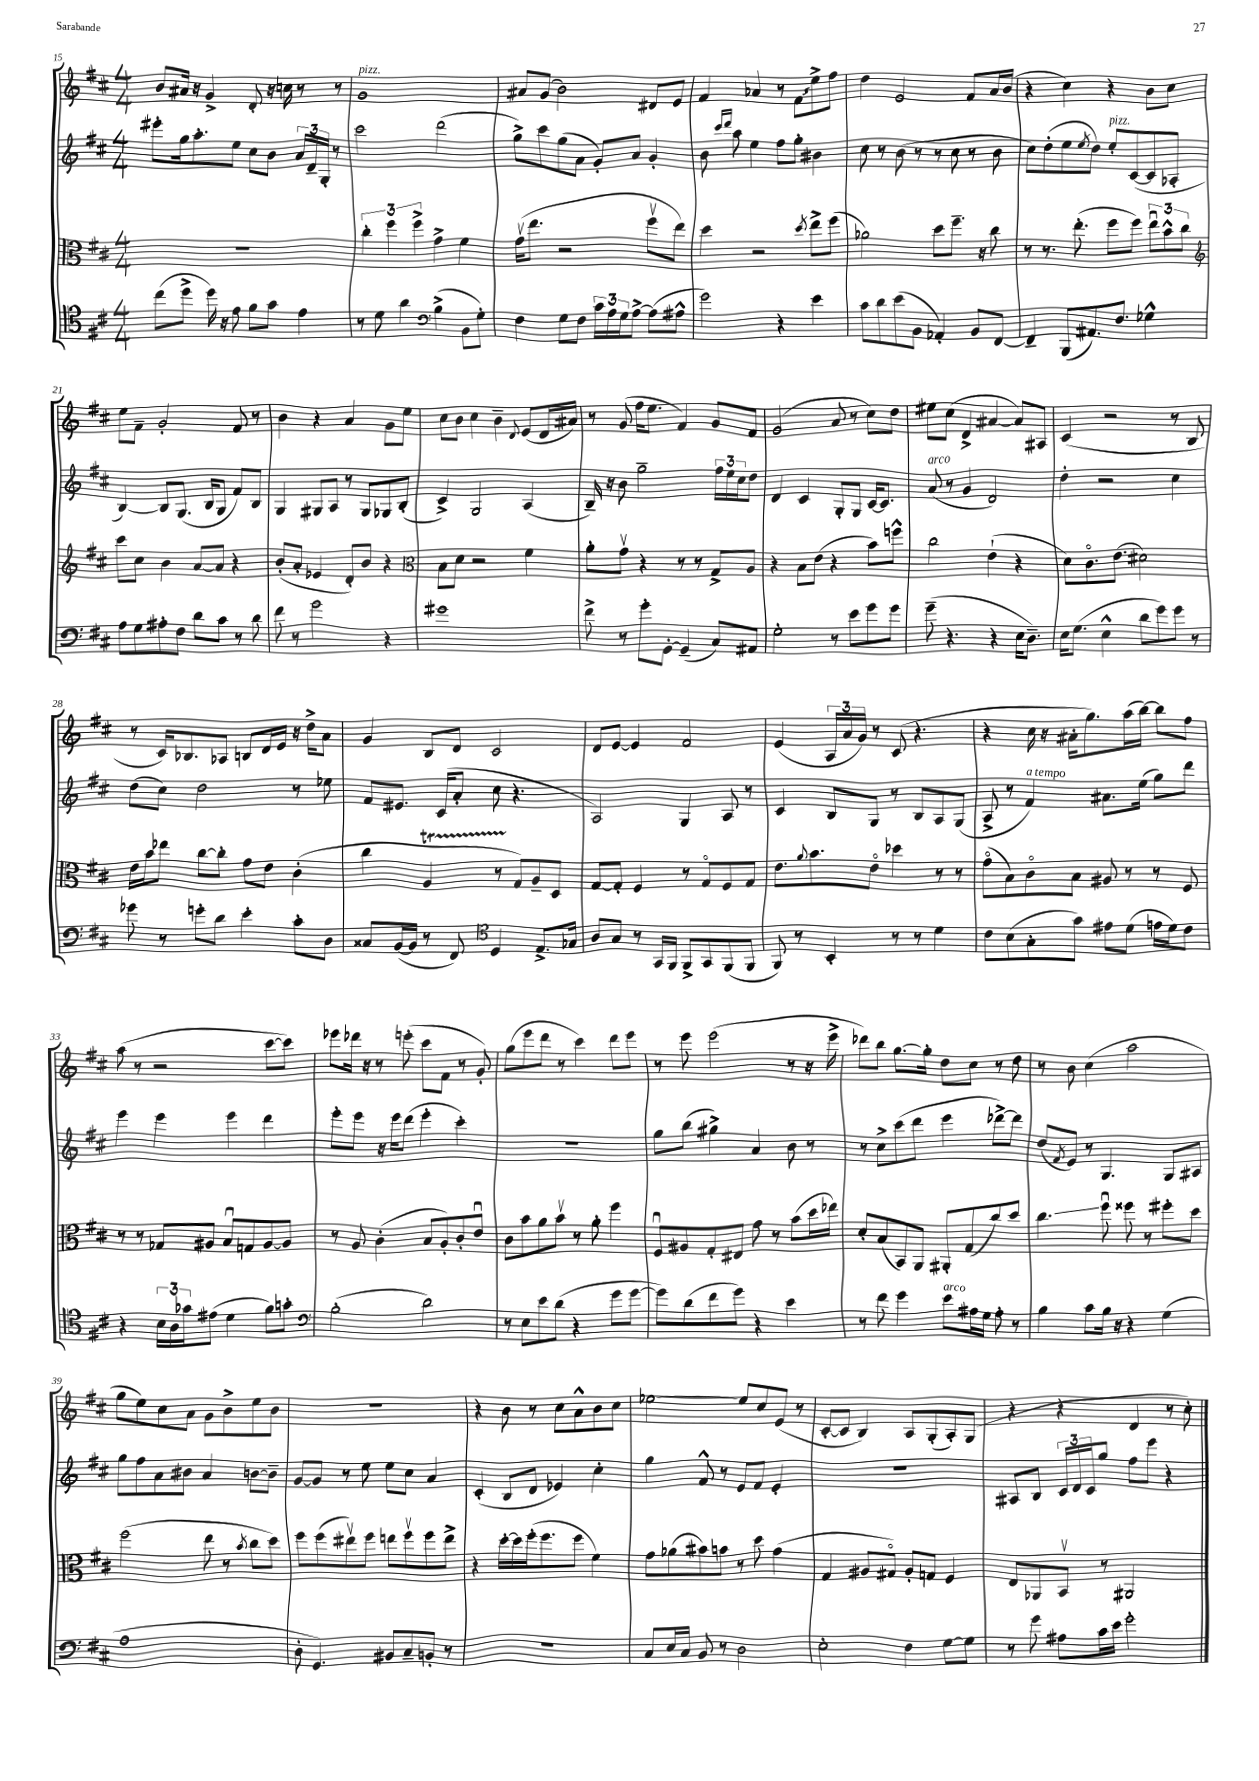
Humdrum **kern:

**kern	**kern	**kern	**kern
*staff4	*staff3	*staff2	*staff1
*clefC4	*clefC3	*clefG2	*clefG2
*k[f#c#]	*k[f#c#]	*k[f#c#]	*k[f#c#]
*M4/4	*M4/4	*M4/4	*M4/4
(8cc#	1r	8eee#'	8b
8dd^	.	16gg	16a#
.	.	8.aa'	16r
16dd)	.	.	4g^
16r	.	.	.
8e	.	8ee	.
8f#	.	8cc#	8d'
8g	.	8b	16r
.	.	.	16cc
4e	.	24a	8r
.	.	24d~	.
.	.	24G'	.
.	.	8r	8r
=	=	=	=
8r	6cc#'	2ccc#	1g
8d	.	.	.
.	6ff#	.	.
4a	.	.	.
.	6ff#^	.	.
*clefF4	*	*	*
(4B^	4g^	(2ddd	.
8BB	4f#	.	.
8G')	.	.	.
=	=	=	=
4F#	(16gv	8gg^)	8a#
.	8.ee	.	.
.	.	8ccc#	(8g
8G	2r	(8gg	2b)
8F#	.	8a	.
24c#	.	8g')	.
24A	.	.	.
24G	.	.	.
[8A^	.	8a	.
(8A]	8ff#v	4g'	8d#
8A#^^	8ee)	.	8e
=	=	=	=
2g)	4dd	8b	4f#
.	.	16qqccc#	.
.	.	16qqddd	.
.	.	8aa	.
.	2r	4ee	4a-
4r	.	8ff#	8r
.	.	8gg'	8f#
.	8qdd	.	.
4e	8ee^	4b#	8ee^
.	(8ff#	.	8ff#
=	=	=	=
8c#	2a-)	8cc#	4dd
8d	.	8r	.
(8e	.	(8b	2e
8BB	.	8r	.
4AA-')	8dd	8r	.
.	8.ff#~	8cc#	.
8BB	.	8r	8f#
.	16r	.	.
[8FF#	8cc#	8b	16a
.	.	.	(16b
=	=	=	=
4FF#~]	8r	8cc#)	4r
.	8.r	(8dd'	.
(8BBB	.	8ee	4cc#)
.	(8.ee'	.	.
.	.	8qee	.
8.AA#)	.	8dd)	.
.	8ff#	8ee'	4r
8.F#	.	.	.
.	8ff#)	([8c#	.
4G-^^	12eeu	8c#]	8b
.	12b^^	.	.
.	.	8A-'	8cc#
.	12cc#	.	.
=	=	=	=
*	*clefG2	*	*
8A	8ccc#	[4B)	8ee
8G	8cc#	.	8f#~
8A#'	4b	8B]	2g'
8F#	.	(8.G	.
8d	[8a	.	.
.	.	16B	.
8c#	8a]	8G	.
8r	4r	8f#)	8f#
8d	.	8B	8r
=	=	=	=
8f#	(8b'	4G	4b
8r	8a'	.	.
2g	4e-	8G#	4r
.	.	8A	.
.	8d')	8r	4a
.	8b	8G#	.
4r	4r	8G-	8g
.	.	(8B'	8ee
=	=	=	=
*	*clefC3	*	*
1g#	8B	4c#^)	8cc#
.	8d	.	8b
.	2r	2G	4cc#
.	.	.	4b~
.	.	.	8qqd
.	4f#	(4A	(8e
.	.	.	16d
.	.	.	16a#)
=	=	=	=
8f#^	8a'	16B~)	8r
.	.	16r	.
8r	8gv	8b	(8g
8g'	4r	2gg~	16ff#
.	.	.	8.ee
[8GG'	.	.	.
(4GG~]	8r	.	4f#)
.	8r	.	.
8C#)	8G^	24ff#	8g
.	.	24ee	.
.	.	24cc#	.
8AA#	8A	8dd	8f#
=	=	=	=
2G'	4r	4d	(2g
.	8B	4c#	.
.	(8e	.	.
8r	4r	8G'	8a
8e	.	8G	8r
8g	8b)	[16c#	8cc#)
.	.	8.c#]	.
8g	8ff^^	.	8dd
=	=	=	=
(8g~	2cc#	(8a	8ee#
4.r	.	8r	(8cc#
.	.	4g	4d^
4r	(4e`	2d)	[4a#
16E	4r	.	8a#])
8.D~)	.	.	.
.	.	.	8A#
=	=	=	=
16E	8d)	4dd'	(4c#
(8.G	.	.	.
.	8.c#o	.	.
4E^^	.	2r	2r
.	(8.e	.	.
8d	2d#)	.	.
8g)	.	.	.
8g	.	4cc#	8r
8r	.	.	8B
=	=	=	=
8g-	16e	(8dd	8r
.	16b	.	.
8r	8ee-	8cc#)	16c#)
.	.	.	8.B-
8g'	[8cc#	2dd	.
8d	8cc#']	.	8A-
4e'	8g	.	8B
.	8e	.	16d
.	.	.	16e
8c#'	(4c#'	8r	16r
.	.	.	16dd^
8D	.	8ee-	8a
=	=	=	=
8C##	4cc#	8f#	4g
([16BB	.	8.e#	.
16BB]	.	.	.
8r	4A	.	8B
.	.	(16c#	.
8FF#)	.	8a'	8d
*clefC4	*	*	*
4D	8r	8cc#	2c#
.	8G)	4.r	.
8.E^	8A~	.	.
.	8D	.	.
16G-	.	.	.
=	=	=	=
8A	[8G	2A)	8d
8G	8G']	.	[8e
8r	4F#	.	4e]
16GG	.	.	.
16FF#	.	.	.
8FF#^	8r	4G	2f#
8GG	8Go	.	.
(8FF#	8F#	8A	.
8FF#	8G	8r	.
=	=	=	=
8FF#)	8.e	4c#	(4e
8r	.	.	.
.	8qqa	.	.
.	8.b	.	.
4BB'	.	8B	24A
.	.	.	24a
.	.	.	24g)
.	8eo	8G	8r
8r	4dd-	8r	(8c#
8r	.	8B	4.r
4d	8r	8A	.
.	8r	(8G	.
=	=	=	=
8c#	(8go	8A^	4r
(8B	8B)	8r	.
8G'	8c#o	4f#)	16cc#
.	.	.	16r
8g)	8B	.	16a#'
.	.	.	8.gg)
8e#	8A#	8.a#	.
(8d	8r	.	(16aa
.	.	(16ee	[16bb)
16e	8r	8gg)	8bb]
16d)	.	.	.
8c#	8F#	8ddd	8ff#
=	=	=	=
4r	8r	4eee	(8aa
.	8r	.	8r
24B	8G-	4eee	2r
24A	.	.	.
24g-	.	.	.
(8e#	8A#	.	.
4d	8Bu	4eee	.
.	8G	.	.
8f#)	[8A#	4ddd	[8ccc#
8g'	8A#]	.	8ccc#])
=	=	=	=
*clefF4	*	*	*
(2B'	8r	8eee'	8eee-
.	8A	8eee	16ddd-
.	.	.	16r
.	(4c#'	16r	8r
.	.	16eee	.
.	.	(8ddd	(8eee'
2d)	8B	4eee'	8ccc#
.	8A')	.	8f#
.	8c#'	4ccc#')	8r
.	8eu	.	8g')
=	=	=	=
8r	8c#	1r	(8gg
8E	8b	.	8eee
8e	8a	.	8ddd
(8d	8bv	.	8r
4r	8r	.	4ccc#)
.	8a'	.	.
8g	4ff#	.	8ddd
[8g	.	.	8eee
=	=	=	=
8g])	8F#u	8gg	8r
(8d	8A#	(8bb	8eee
8f#	8G'	4gg#^)	(2eee
8g)	8E#	.	.
4r	8g	4a	.
.	8r	.	.
4e	(8b	8b	8r
.	16dd	8r	16r
.	16ee-)	.	16eee^
=	=	=	=
8r	8d'	8r	8ddd-)
8f#	(8B	8cc#^	8bb
4g	8BB)	(8ccc#	[8.gg
.	8AA	8ddd	.
.	.	.	16gg']
8e	8AA#'	4eee	8dd
16A#	(8G	.	8cc#
16G	.	.	.
8A#'	8cc#)	[8ddd-^)	8r
8r	8dd	8ddd-]	8dd
=	=	=	=
4B	4.cc#	(8dd	8r
.	.	8qf#	.
.	.	8e)	8b
8c#	.	8r	(4cc#
16B	8ff#u	4.G	.
16r	.	.	.
4r	8ff##	.	2aa
.	8r	.	.
(4G	8ff#'	8G	.
.	8dd	8A#	.
=	=	=	=
1A	(2ff#	8gg	8gg
.	.	8ff#	8ee)
.	.	8a	8cc#
.	.	8b#	8a
.	8ee	4a	8g
.	8r	.	8b^
.	8qb	.	.
.	8cc#	[8b	8ee
.	8dd)	8b~]	8b
=	=	=	=
8D'	8ff#	[8g	1r
4.GG)	(8ff#	8g]	.
.	8ee#v)	8r	.
.	8ff#	8ee	.
8BB#	8ee	8ee	.
8C#~	8ff#v	8cc#	.
8BB'	8ff#	4a	.
8r	8ee^	.	.
=	=	=	=
1r	4r	(4c#'	4r
.	[16dd'	8B	8b
.	16dd]	.	.
.	(16ff#'	8d	8r
.	8.ff#	.	.
.	.	4e-)	8cc#
.	8ff#	.	8a^^
.	4f#)	4cc#'	8b
.	.	.	8cc#
=	=	=	=
8C#	8g	4gg	[2ee-
16E	(8a-	.	.
16C#	.	.	.
8BB	8b#)	8f#^^	.
8r	8b	8r	.
2D	8r	8e	8ee-]
.	8dd	8f#	8cc#
.	(4g	4e'	(8e
.	.	.	8r
=	=	=	=
2E'	4G	1r	[8c#'
.	.	.	8c#]
.	8A#	.	4B)
.	8G#o)	.	.
4F#	8A#'	.	8A
.	8G	.	(8G'
[8G	4F#	.	8A')
8G]	.	.	(8G
=	=	=	=
8r	8E	8A#	4r
8g	8AA-	8B	.
8A#	8BBv	24c#	4r
.	.	24d	.
.	.	24c#	.
16c#	8r	8gg	.
16e	.	.	.
2g'	2AA#	8ff#	4d
.	.	8eee	.
.	.	4r	8r
.	.	.	8cc#')
==	==	==	==
*-	*-	*-	*-
